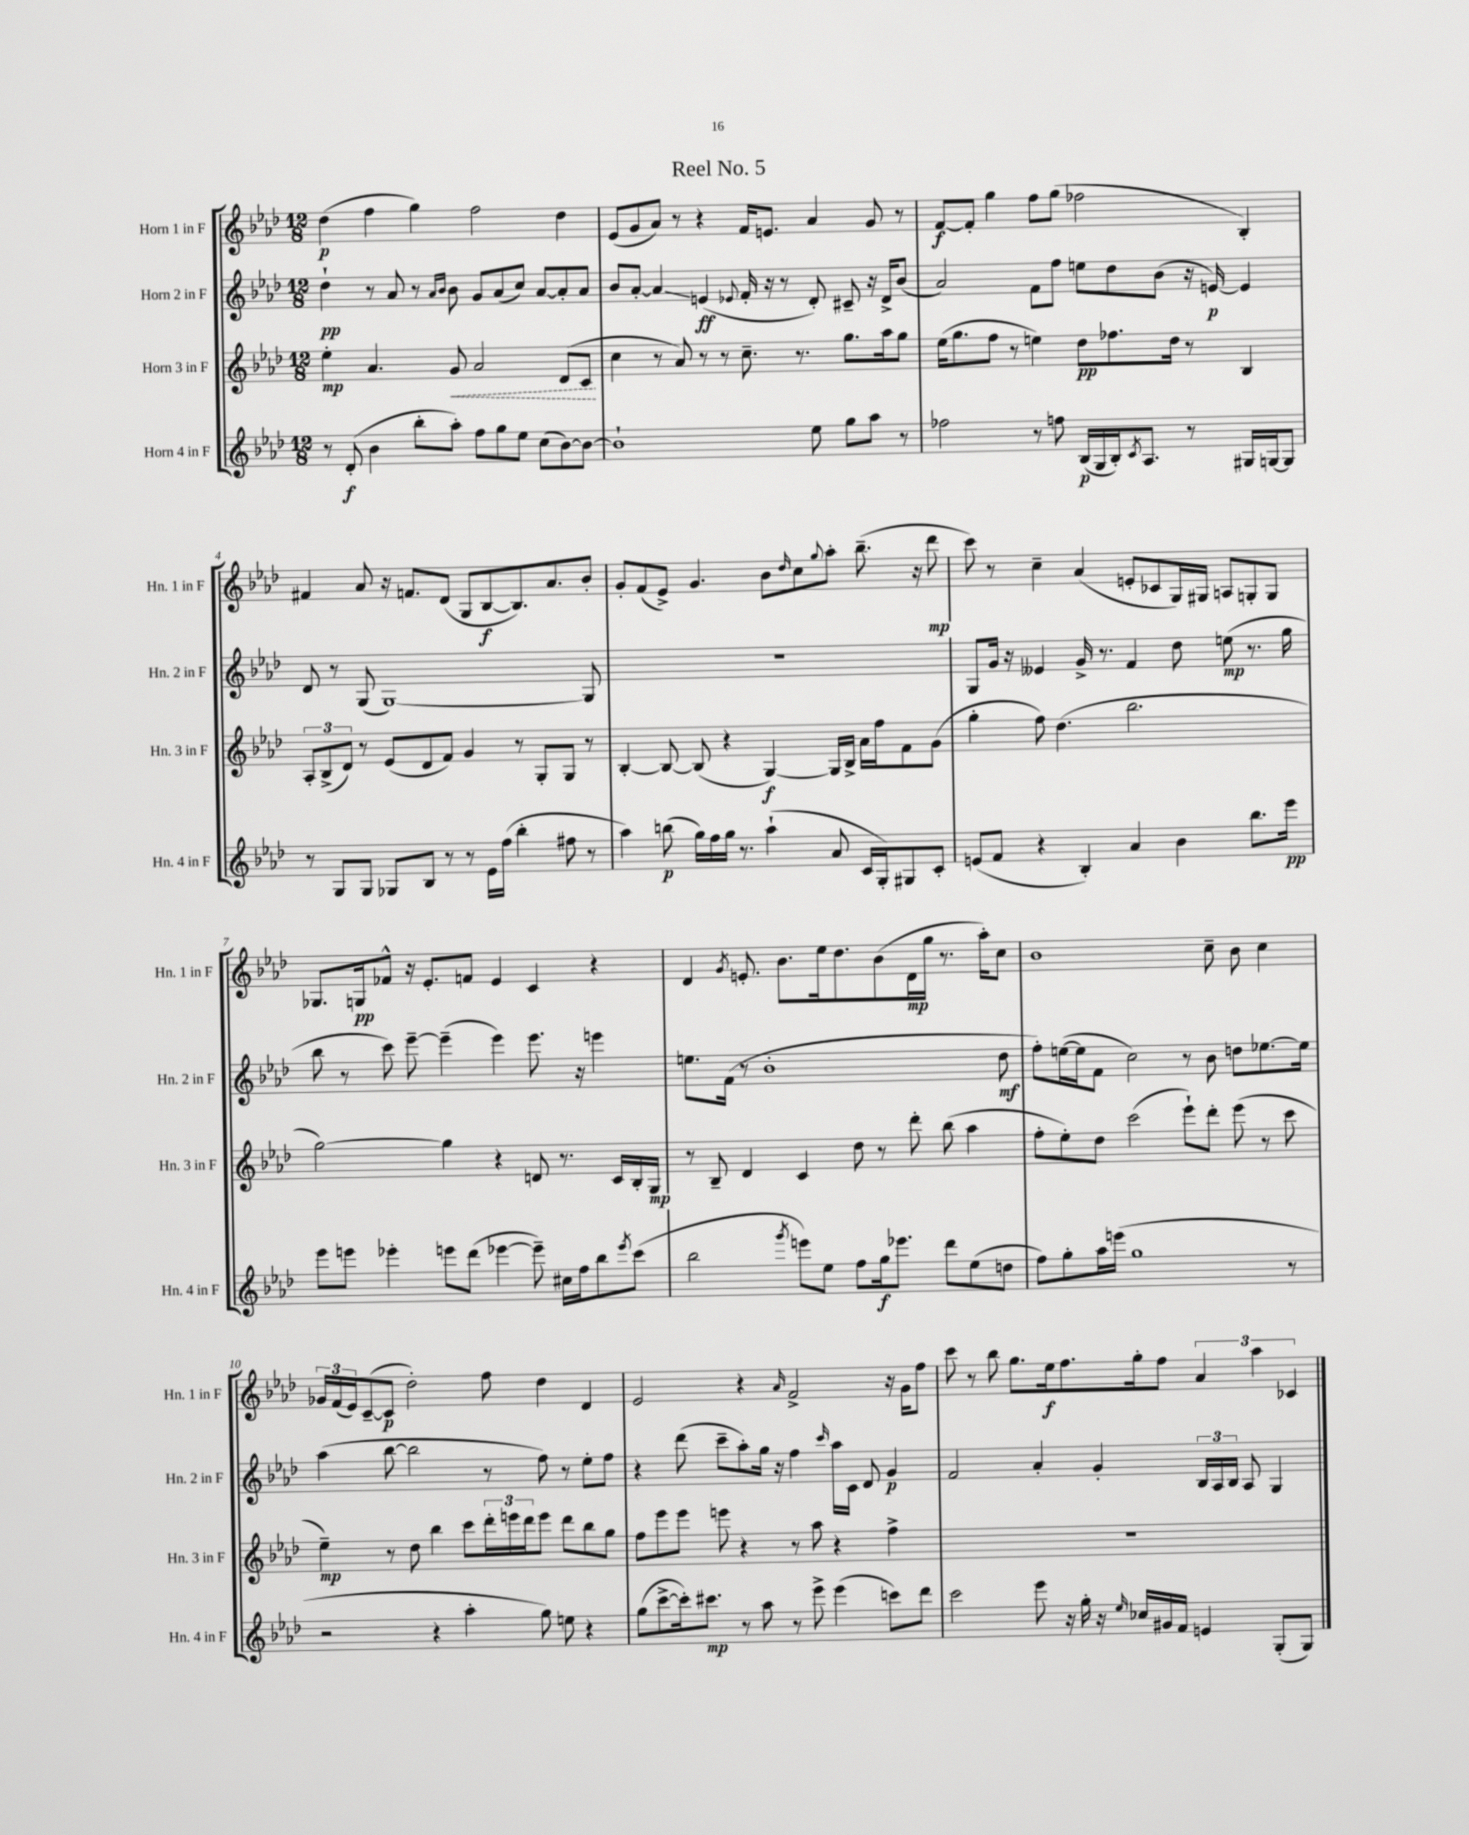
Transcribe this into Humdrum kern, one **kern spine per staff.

**kern	**kern	**kern	**kern
*staff4	*staff3	*staff2	*staff1
*clefG2	*clefG2	*clefG2	*clefG2
*k[b-e-a-d-]	*k[b-e-a-d-]	*k[b-e-a-d-]	*k[b-e-a-d-]
*M12/8	*M12/8	*M12/8	*M12/8
8r	4ee-'\	4dd-`\	(4dd-\
(8d-'/	.	.	.
4b-\	4.a-/	8r	4ff\
.	.	8a-/	.
8bb-'\L	.	8r	4gg\)
.	.	16qqa-/LL	.
.	.	16qqb-/JJ	.
8aa-'\J)	8g/	8b-\	.
8ff\L	2a-/	8g/L	2ff\
8gg\	.	(8a-/	.
8ee-\J	.	8cc/J)	.
(8cc\L	.	[8a-/L	.
[8b-\)	(8d-/L	8a-'/]	4dd-\
8b-\_J	8c/J	8a-/J	.
=	=	=	=
1b-`]	4cc\	8b-/L	(8e-/L
.	.	[8a-'/J	8g/
.	8r	4a-/]	8a-/J)
.	8a-/)	.	8r
.	8r	(4e/	4r
.	8r	.	.
.	.	8qqe-/	.
.	8.cc~\	16f'/	16f/LK
.	.	16r	8.e/J
.	.	8r	.
.	8.r	.	.
8ee-\	.	8d-'/)	4a-/
8gg\L	8.gg\L	8c#~/	.
8aa-\J	.	16r	8g/
.	16aa-\k	16d-^/LK	.
8r	8gg\J	(8b-/J	8r
=	=	=	=
2ff-\	(16ee-\LK	2a-/)	[8f/L
.	8.gg\	.	.
.	.	.	8f'/]J
.	8ff\J	.	4gg\
.	8r	.	.
8r	4ee\)	8f\L	8ff\L
8ff\	.	8ff\J	(8gg\J
(16B-/LL	8dd-\L	8ee\L	2ff-\
16G/	.	.	.
16B-'/J)	8.ff-\	8dd-\	.
8qc/	.	.	.
8.A-/J	.	.	.
.	.	(8b-\J	.
.	16dd-\Jk	.	.
8r	8r	16r	.
.	.	[16e/)	.
16G#/LL	4B-/	4e/]	4B-'/)
[16G/J	.	.	.
8G/]J	.	.	.
=	=	=	=
8r	12A-'/L	8d-/	4f#/
.	(12B-^/	.	.
8G/L	.	8r	.
.	12d-/J)	.	.
8G/J	8r	(8G/	8a-/
8G-/L	(8e-/L	[1G)	16r
.	.	.	8.f/L
8B-/J	8d-/	.	.
8r	8f/J)	.	(8d-/J
8r	4g/	.	8G/L
16e-\LL	.	.	[8B-/
(16ff\JJ	.	.	.
4bb-'\	8r	.	8.B-/])
.	8G'/L	.	.
.	.	.	8.a-/
8ff#\	8G/J	.	.
8r	8r	8G/]	8b-'/J
=	=	=	=
4aa-\)	[4B-'/	1.r	8g'/L
.	.	.	(8f/
(8bb\	8B-/_	.	8e-^/J)
16gg\LL)	(8B-/]	.	4.g/
16ff\	.	.	.
16gg\JJ	4r	.	.
8.r	.	.	.
(4aa-`\	[4G/)	.	8b-\L
.	.	.	16qqdd-/
.	.	.	8cc\
.	.	.	8qqgg/
8a-/	16G/]LL	.	8aa-'\J
.	16B-^/JJ	.	.
16c/LL	16a-\LL	.	(8.bb-~\
16G'/J)	16ff\J	.	.
8G#/	8f\	.	.
.	.	.	16r
8c'/J	(8g\J	.	8ddd-\
=	=	=	=
(8e/L	4gg'\	8G/L	8ccc\)
8f/J	.	16g/Jk	8r
.	.	16r	.
4r	8ff\)	4e--/	4cc~\
.	(4.dd-\	.	.
4B-'/)	.	16g^/	(4a-/
.	.	8.r	.
4a-/	2.bb-\	4f/	8e'/L
.	.	.	8c-/
4b-\	.	8dd-\	16G/L)
.	.	.	16G#/JJ
.	.	(8ee\	8A/L
8.bb-\L	.	8.r	8G'/
.	.	.	8G/J
16eee-\Jk	.	16gg\	.
=	=	=	=
8eee-\L	[2gg\)	8bb-\	8.G-/L
8eee\J	.	8r	.
.	.	.	16G/k
4eee-'\	.	8ccc\)	8f-^^/J
.	.	[8eee-~\	16r
.	.	.	8.e-'/L
8eee\L	4gg\]	(4eee-~\]	.
(8ddd-\J	.	.	8f/J
[4eee-\	4r	4eee-\)	4e-/
8eee-~\])	8d/	8.eee-\	4c/
16cc#\LL	8.r	.	.
16ff\J	.	16r	.
8bb-\	.	4eee\	4r
.	16c/LL	.	.
8qeee-/	.	.	.
(8ccc\J	16B-'/	.	.
.	16G/JJ	.	.
=	=	=	=
2bb-\	8r	8.ee\L	4d-/
.	8B-~/	.	.
.	.	(16f\Jk	.
.	.	.	8qg/
.	4d-/	8r	8.e'/
.	.	1b-'	.
.	.	.	8.b-\L
8qggg/	.	.	.
8eee\L)	4c/	.	.
8ee-\J	.	.	16ee-\k
.	.	.	8.dd-\
8ff\L	8dd-\	.	.
16gg\k	8r	.	(8b-\
8.eee-\J	.	.	.
.	8ddd-'\	.	16d-\L
.	.	.	16gg\JJ
8ddd-\L	(8bb-\	.	8.r
(8ee-\	4aa-\	.	.
.	.	.	16aa-'\LK)
8dd\J	.	8dd-\	8cc\J
=	=	=	=
8ff\L)	8ff'\L	8ff'\L)	1b-
8gg'\	8ee-'\)	([16ee\L	.
.	.	16ee\]J	.
16aa-\L	8dd-\J	8f\J	.
(16eee\JJ	.	.	.
1gg	(2ccc\	2cc\)	.
.	8eee-`\L)	8r	.
.	8ddd-'\J	8b-\	8cc~\
.	(8eee-\	8dd\L	8b-\
.	8r	[8.ee-\	4cc\
8r	8ccc\	.	.
.	.	16ee-\]Jk	.
=	=	=	=
2r	4ee-~\)	(4aa-\	24g-/LL
.	.	.	(24f/
.	.	.	24e-/J)
.	.	.	([8c~/
.	8r	[8bb-\	8c/]J
.	8dd-\	2bb-\]	2dd-'\)
4r	4bb-\	.	.
4aa-'\	8ccc\L	.	.
.	24ddd-'\L	8r	8ff\
.	24eee\	.	.
.	24ddd-\J	.	.
8gg\)	8eee\J	8ff\)	4dd-\
8ee\	8ddd-\L	8r	.
4r	8bb-\	8ee-'\L	4d-/
.	8gg\J	8ff\J	.
=	=	=	=
(8gg\L	8ff\L	4r	2e-/
[8ccc^\	8eee-\	.	.
16ccc'\]k)	8eee-\J	(8ddd-\	.
8.ccc#\J	.	.	.
.	8eee\	8ccc~\L	.
8r	4r	8aa-'\)	4r
8aa-\	.	16gg\Jk	.
.	.	16r	.
.	.	.	16qqa-/
8r	8r	4ff\	2f^/
8eee-^\	8aa-\	.	.
.	.	16qqccc/	.
(4eee-\	4r	16aa-\LL	.
.	.	16c\JJ	.
.	.	8d-/	.
8ccc\L)	4ff^\	4g/	16r
.	.	.	16g\LK
8ddd-\J	.	.	8ff\J
=	=	=	=
2ccc\	1.r	2f/	8ccc\
.	.	.	8r
.	.	.	8bb-\
.	.	.	8.gg\L
8eee-\	.	4a-'/	.
.	.	.	16ee-\k
16r	.	.	8.ff\
16gg'\	.	.	.
16r	.	4g'/	.
16qqee-/	.	.	.
16cc-/LL	.	.	16gg'\k
16g#/	.	.	8ff\J
16f/JJ	.	.	.
4e/	.	24B-/LL	6a-/
.	.	24A-/	.
.	.	24B-/JJ	.
.	.	8A-/	.
.	.	.	6aa-\
(8G'/L	.	4G/	.
.	.	.	6c-/
8G/J)	.	.	.
==	==	==	==
*-	*-	*-	*-
